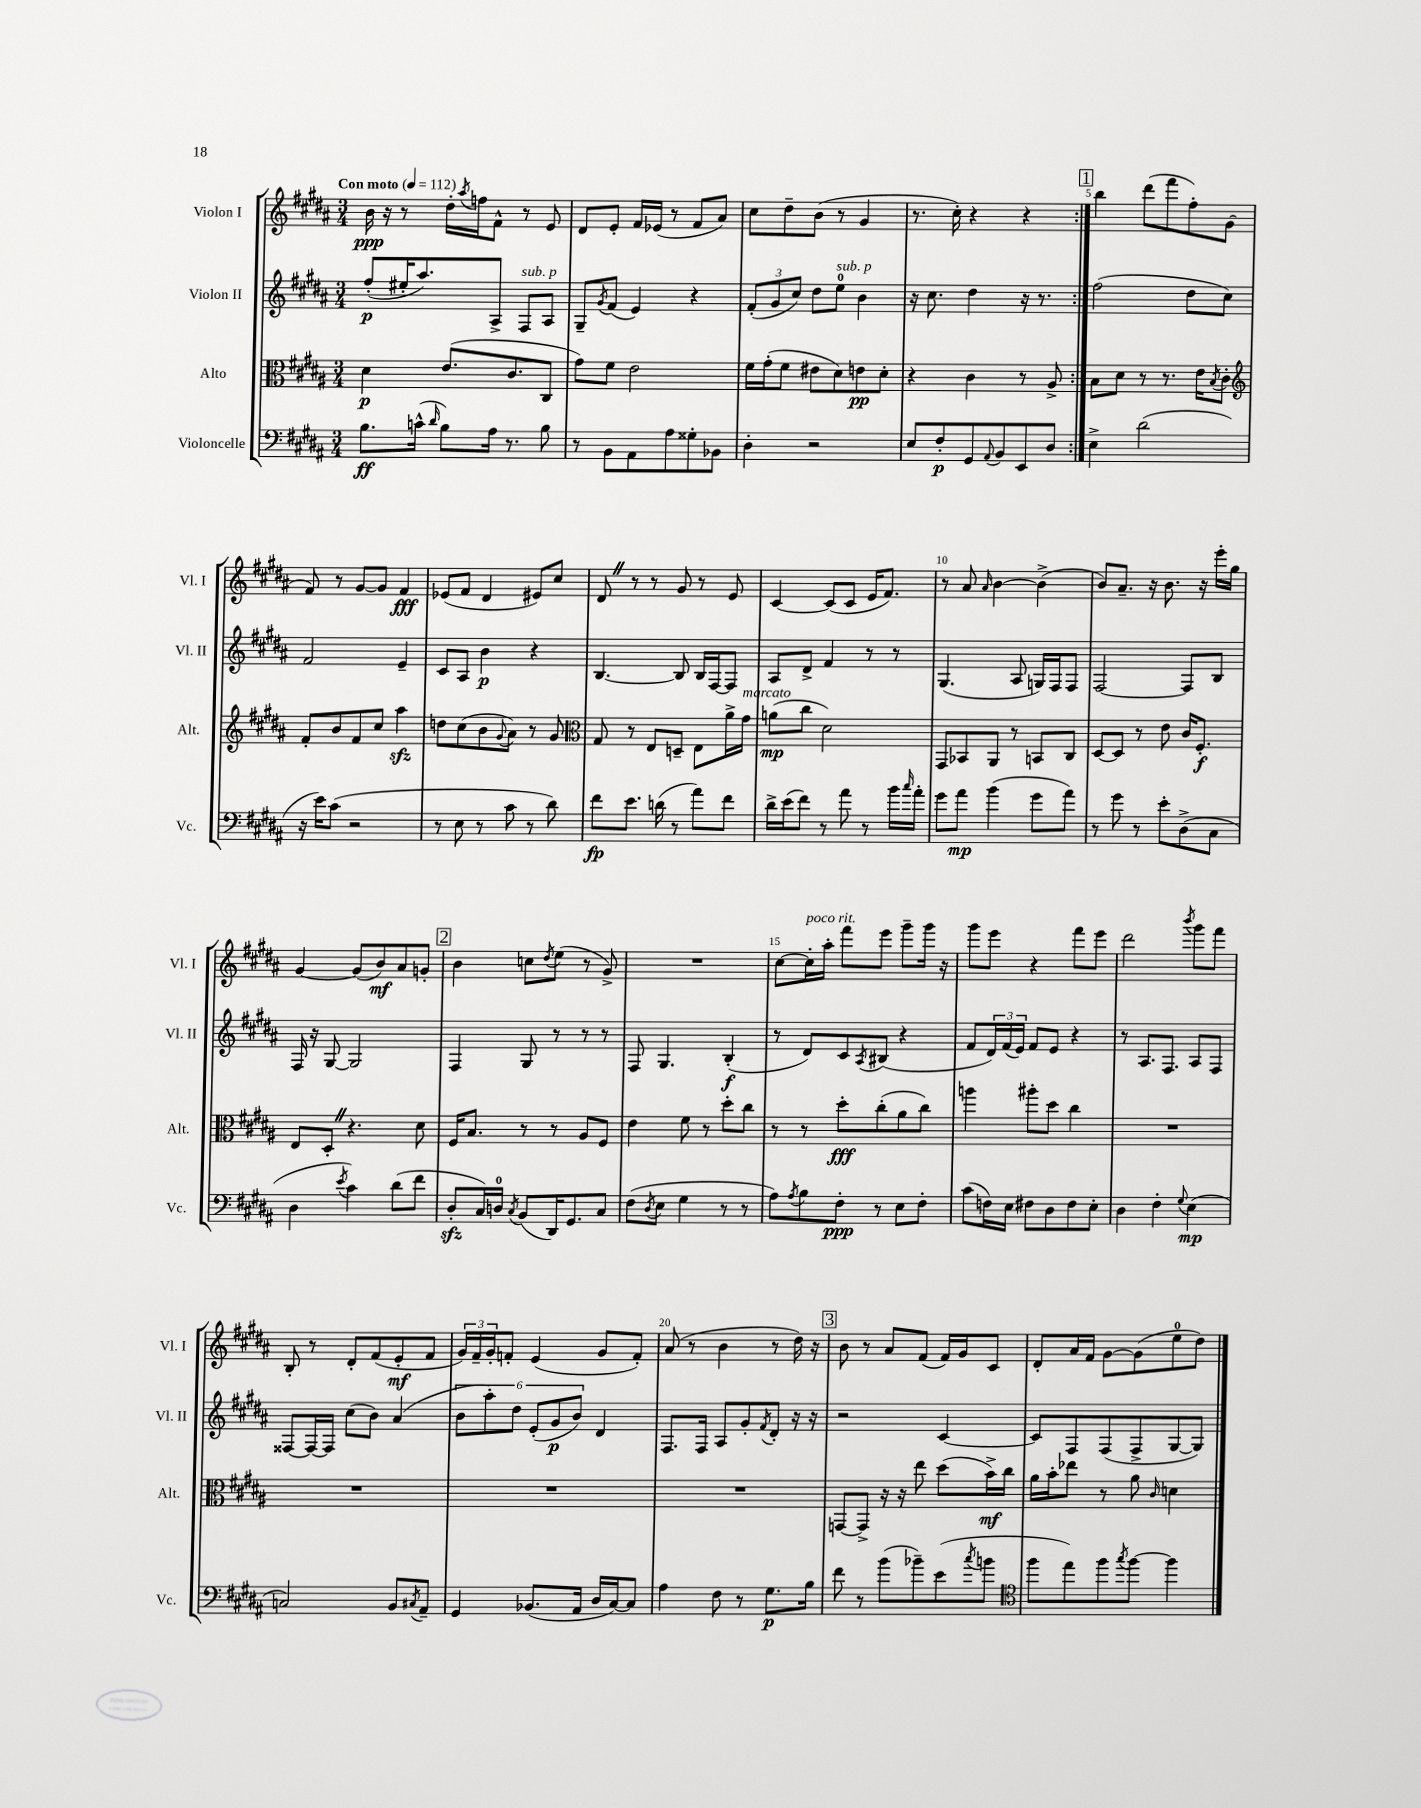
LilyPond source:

<<
\new StaffGroup <<
\new Staff = "s0" \with { instrumentName = "Violon I" shortInstrumentName = "Vl. I" } {
    \clef treble \key b \major \numericTimeSignature \time 3/4 \tempo "Con moto" 4 = 112
    \repeat volta 2 { b'16\ppp r16 r8 dis''16-. \acciaccatura { ais''8 } f''16 fis'8-^ r8 e'8 |
    dis'8 e'8-. fis'16 ees'16( r8 fis'8 ais'8) |
    cis''8 dis''8-- b'8( r8 gis'4 |
    r8. cis''16-.) r4 r4 | }
    \mark \markup { \box "1" } b''4 dis'''8( fis'''8 fis''8-.) gis'8( |
    fis'8) r8 gis'8~ gis'8 fis'4\fff |
    ees'8( fis'8 dis'4 eis'8) cis''8 |
    dis'8 \once \override BreathingSign.text = \markup { \musicglyph "scripts.caesura.straight" } \breathe r8 r8 gis'8 r8 e'8 |
    cis'4~ cis'8( cis'8 e'16 fis'8.) |
    r8 ais'8 \grace { ais'16 } b'4~ b'4->( |
    b'8) ais'8.-- r16 b'8. r16 e'''16-. gis''16 |
    gis'4~ gis'8( b'8\mf) ais'8 g'8-. |
    \mark \markup { \box "2" } b'4 c''8 \acciaccatura { dis''8 } e''8( r8 gis'8->) |
    R2. |
    cis''8~ cis''16-.^\markup { \italic "poco rit." } ais''16-. fis'''8 e'''8 gis'''8-- gis'''16 r16 |
    gis'''8 e'''8 r4 fis'''8 e'''8 |
    dis'''2 \acciaccatura { b'''8 } gis'''8 fis'''8 |
    b8-. r8 dis'8-. fis'8( e'8-.\mf fis'8 |
    \tuplet 3/2 { gis'16) fis'16-- gis'16-. } f'8-. e'4( gis'8 f'8-.) |
    ais'8( r8 b'4 r8 dis''16) r16 |
    \mark \markup { \box "3" } b'8 r8 ais'8 fis'8( fis'16) gis'16 cis'8 |
    dis'8-. ais'16 fis'16 gis'8~ gis'8( e''8-0 dis''8) \bar "|." |
}
\new Staff = "s1" \with { instrumentName = "Violon II" shortInstrumentName = "Vl. II" } {
    \clef treble \key b \major \numericTimeSignature \time 3/4
    \repeat volta 2 { fis''8-.\p( eis''16-. ais''8.) ais8-> fis8^\markup { \italic "sub. p" } ais8 |
    gis8-- \acciaccatura { gis'8 } fis'8( e'4) r4 |
    \tuplet 3/2 { fis'8-.( gis'8 cis''8) } dis''8 e''8-0^\markup { \italic "sub. p" } b'4 |
    r16 cis''8. dis''4 r16 r8. | }
    \mark \markup { \box "1" } fis''2( dis''8 cis''8) |
    fis'2 e'4-- |
    cis'8 ais8 b'4\p r4 |
    b4.~ b8 b16 fis16~ fis8 |
    ais8 dis'8-> fis'4 r8 r8 |
    gis4.( ais8 g16) fis16 fis8 |
    fis2~ fis8 b8 |
    fis16 r16 gis8~ gis2 |
    \mark \markup { \box "2" } fis4 gis8 r8 r8 r8 |
    fis8 gis4. b4-.\f( |
    r8 dis'8) cis'8 \acciaccatura { ais8 } bis8( r4 |
    fis'8 \tuplet 3/2 { dis'16) fis'16( e'16) } fis'8 e'8 r4 |
    r8 ais8. fis8. ais8 fis8 |
    fisis8~ fisis16~ fisis16 cis''8( b'8) ais'4( |
    \tuplet 6/4 { b'8 ais''8-.) dis''8 e'8-.( gis'8\p b'8) } dis'4 |
    fis8. fis16 ais8 gis'8-. \acciaccatura { fis'8 } dis'8-. r16 r16 |
    \mark \markup { \box "3" } r2 cis'4~ |
    cis'8 fis8 fis8( fis8-> gis8~ gis8) \bar "|." |
}
\new Staff = "s2" \with { instrumentName = "Alto" shortInstrumentName = "Alt." } {
    \clef alto \key b \major \numericTimeSignature \time 3/4
    \repeat volta 2 { dis'4\p e'8.( cis'8. cis8 |
    gis'8) fis'8 e'2 |
    fis'16 gis'16-.( fis'8 eis'8 dis'8) e'8\pp dis'8-. |
    r4 cis'4 r8 ais8-> | }
    \mark \markup { \box "1" } b8 dis'8 r8 r8. e'16 \acciaccatura { b8 } cis'8-. |
    \clef treble fis'8-. b'8 fis'8 cis''8 ais''4\sfz |
    d''8 cis''8( b'8 \appoggiatura { gis'8 } ais'8) r8 gis'8 |
    \clef alto gis8 r8 e8 d8-- e8 ais'16-> gis'16^\markup { \italic "marcato" } |
    a'8\mp( cis''8 dis'2) |
    gis,8 bes,8 ais,8 r8 b,8 cis8 |
    dis8~ dis8 r8 e'8 cis'16 fis8.-.\f |
    e8 dis8-. \once \override BreathingSign.text = \markup { \musicglyph "scripts.caesura.straight" } \breathe r4. dis'8 |
    \mark \markup { \box "2" } fis16 b8. r8 r8 ais8 fis8 |
    e'4 fis'8 r8 dis''8-. cis''8 |
    r8 r8 dis''8-.\fff cis''8-.( ais'8 cis''8) |
    a''4 ais''8-. dis''8 cis''4 |
    R2. |
    R2. |
    R2. |
    R2. |
    \mark \markup { \box "3" } g,8~ g,8-> r16 r16 e''8 dis''8( b'16->\mf) cis''16 |
    ais'16 b'16-. ees''8 r8 ais'8 \grace { cis'16 } d'4 \bar "|." |
}
\new Staff = "s3" \with { instrumentName = "Violoncelle" shortInstrumentName = "Vc." } {
    \clef bass \key b \major \numericTimeSignature \time 3/4
    \repeat volta 2 { b8.\ff c'16-^( \grace { dis'16 } b8) ais16 r8. b8 |
    r8 b,8 ais,8 ais8 gisis8-. bes,8 |
    dis4-. r2 |
    e8 fis8-.\p gis,8 \appoggiatura { ais,8 } b,8 e,8 dis8 | }
    \mark \markup { \box "1" } e4-> dis'2( |
    r16 e'16) cis'8( r2 |
    r8 e8 r8 cis'8 r8 dis'8) |
    fis'8\fp e'8. d'16( r8 ais'8) fis'8 |
    dis'16-> e'16( fis'8) r8 ais'8 r8 b'16 \grace { cis''16 } ais'16-. |
    gis'8 ais'8\mp b'4( gis'8 ais'8) |
    r8 gis'8 r8 e'8-. dis8->( cis8 |
    dis4 \acciaccatura { e'8 } cis'4) dis'8( fis'8 |
    \mark \markup { \box "2" } dis8-.\sfz cis16) d16-0 \acciaccatura { cis8 } b,8( dis,16) gis,8. cis8 |
    fis8( \acciaccatura { dis8 } e8 gis4 r8 r8 |
    ais8) \acciaccatura { ais8 } b8 fis8-.\ppp r8 e8 fis8-. |
    cis'8( f16) e16 fis8 dis8 fis8 e8-. |
    dis4 fis4-. \appoggiatura { gis8 } e4\mp( |
    c2) b,8 \acciaccatura { cis8 } ais,8-- |
    gis,4 bes,8.( ais,16 dis16 cis16~) cis8 |
    ais4 fis8 r8 gis8.\p b16 |
    \mark \markup { \box "3" } fis'8 r8 b'8( bes'8--) e'8( \acciaccatura { cis''8 } b'8 |
    \clef tenor fis''8 e''8) fis''8 \acciaccatura { gis''8 } fis''8~ fis''4 \bar "|." |
}
>>
>>
\layout { \context { \Score \override BarNumber.break-visibility = ##(#f #t #t) barNumberVisibility = #(every-nth-bar-number-visible 5) } }
